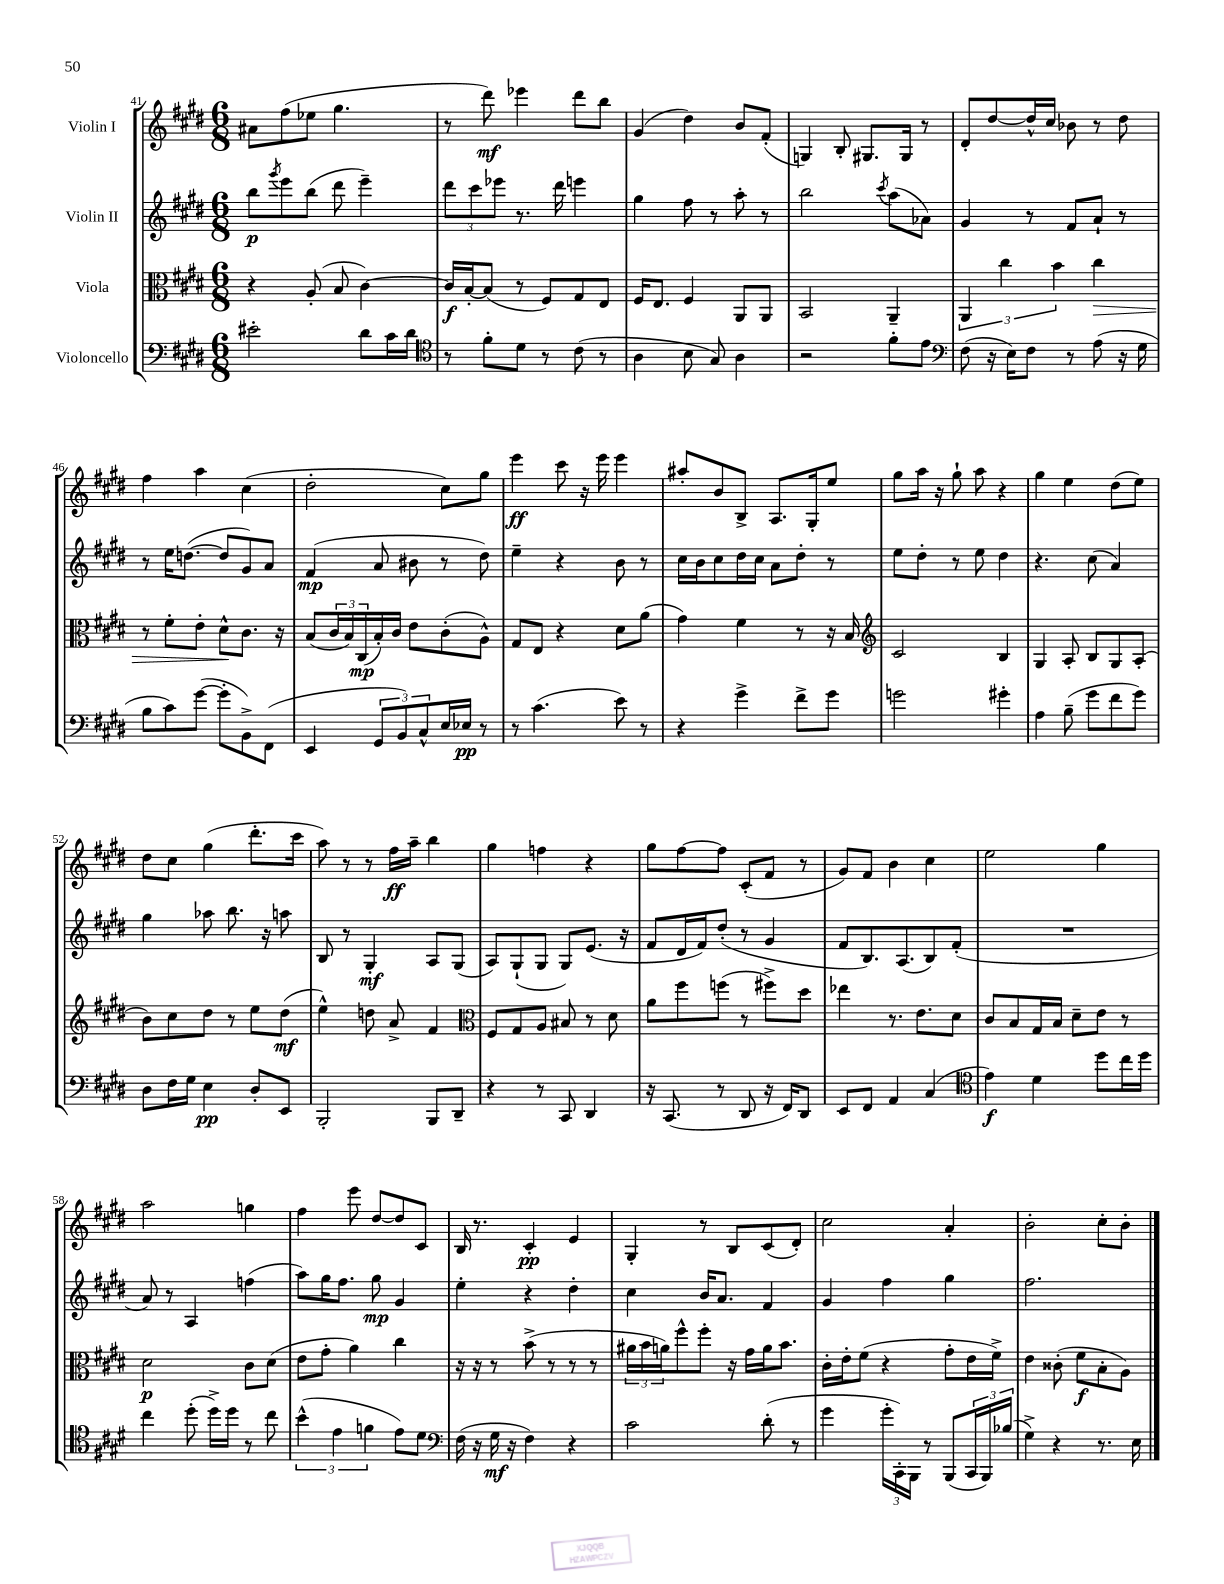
<<
\new StaffGroup <<
\new Staff = "s0" \with { instrumentName = "Violin I" } {
    \clef treble \key e \major \numericTimeSignature \time 6/8
    ais'8 fis''8( ees''8 gis''4. |
    r8 dis'''8\mf) ees'''4 dis'''8 b''8 |
    gis'4( dis''4) b'8 fis'8-.( |
    g4) b8-. gis8. gis16 r8 |
    dis'8-. dis''8~ dis''16-^ cis''16 bes'8 r8 dis''8 |
    fis''4 a''4 cis''4( |
    dis''2-. cis''8) gis''8 |
    e'''4\ff cis'''8 r16 e'''16 e'''4 |
    ais''8-. b'8 b8-> a8. gis16-. e''8 |
    gis''8 a''16 r16 gis''8-! a''8 r4 |
    gis''4 e''4 dis''8( e''8) |
    dis''8 cis''8 gis''4( dis'''8.-. cis'''16 |
    a''8) r8 r8 fis''16\ff a''16-- b''4 |
    gis''4 f''4 r4 |
    gis''8 fis''8~ fis''8 cis'8-.( fis'8 r8 |
    gis'8) fis'8 b'4 cis''4 |
    e''2 gis''4 |
    a''2 g''4 |
    fis''4 e'''8 dis''8~ dis''8 cis'8 |
    b16 r8. cis'4-.\pp e'4 |
    gis4-. r8 b8 cis'8( dis'8-.) |
    cis''2 a'4-. |
    b'2-. cis''8-. b'8-. \bar "|." |
}
\new Staff = "s1" \with { instrumentName = "Violin II" } {
    \clef treble \key e \major \numericTimeSignature \time 6/8
    b''8\p \acciaccatura { gis'''8 } e'''8 b''8( dis'''8 e'''4--) |
    \tuplet 3/2 { dis'''8 cis'''8 ees'''8 } r8. dis'''16 e'''4 |
    gis''4 fis''8 r8 a''8-. r8 |
    b''2 \acciaccatura { cis'''8 } a''8( aes'8) |
    gis'4 r8 fis'8 a'8-! r8 |
    r8 e''16 d''8.~( d''8 gis'8) a'8 |
    fis'4\mp( a'8 bis'8 r8 dis''8) |
    e''4-- r4 b'8 r8 |
    cis''16 b'16 cis''8 dis''16 cis''16 a'8 dis''8-. r8 |
    e''8 dis''8-. r8 e''8 dis''4 |
    r4. cis''8( a'4) |
    gis''4 aes''8 b''8. r16 a''8 |
    b8 r8 gis4-.\mf a8 gis8( |
    a8) gis8-!( gis8 gis8) e'8.( r16 |
    fis'8 dis'16 fis'16) dis''8-.( r8 gis'4 |
    fis'8 b8.) a8.( b8) fis'8-.( |
    R2. |
    a'8) r8 a4 f''4( |
    a''8) gis''16 fis''8. gis''8\mp gis'4 |
    e''4-. r4 dis''4-. |
    cis''4 b'16 a'8. fis'4 |
    gis'4 fis''4 gis''4 |
    fis''2. \bar "|." |
}
\new Staff = "s2" \with { instrumentName = "Viola" } {
    \clef alto \key e \major \numericTimeSignature \time 6/8
    r4 a8-.( b8 cis'4~) |
    cis'16\f b16~-. b8( r8 fis8) gis8 e8 |
    fis16 e8. fis4 a,8 a,8 |
    b,2 a,4-- |
    \tuplet 3/2 { a,4 cis''4 b'4 } cis''4\> |
    r8 fis'8-. e'8-. dis'8-^\! cis'8. r16 |
    b8( \tuplet 3/2 { cis'16 b16) cis16\mp( } b16-.) cis'16 e'8 cis'8-.( a8-^) |
    gis8 e8 r4 dis'8 a'8( |
    gis'4) fis'4 r8 r16 b16 |
    \clef treble cis'2 b4 |
    gis4 a8-. b8 gis8 a8-.( |
    b'8) cis''8 dis''8 r8 e''8 dis''8\mf( |
    e''4-^) d''8 a'8-> fis'4 |
    \clef alto fis8 gis8 a8 bis8 r8 dis'8 |
    a'8 fis''8 f''8( r8 fis''8->) dis''8 |
    ees''4 r8. e'8. dis'8 |
    cis'8 b8 gis16 b16 dis'8-- e'8 r8 |
    dis'2\p cis'8 dis'8( |
    e'8 gis'8-. a'4) cis''4 |
    r16 r16 r8 b'8->( r8 r8 r8 |
    \tuplet 3/2 { ais'16 b'16 a'16) } fis''8-^ fis''8-. r16 gis'16 a'16 b'8. |
    cis'16-. e'16-. fis'8( r4 gis'8-. e'16 fis'16->) |
    e'4 cisis'8-.( fis'8\f b8-. a8) \bar "|." |
}
\new Staff = "s3" \with { instrumentName = "Violoncello" } {
    \clef bass \key e \major \numericTimeSignature \time 6/8
    eis'2-. dis'8 cis'16 dis'16 |
    \clef tenor r8 fis'8-. dis'8 r8 cis'8( r8 |
    a4 b8 gis8) a4 |
    r2 fis'8-. e'8 |
    \clef bass fis8( r16 e16) fis8 r8 a8( r16 gis16 |
    b8 cis'8) gis'8~( gis'8-. b,8->) fis,8( |
    e,4 \tuplet 3/2 { gis,8 b,8) cis8-^ } e16 ees16\pp r8 |
    r8 cis'4.( e'8) r8 |
    r4 gis'4-> fis'8-> gis'8 |
    g'2 gis'4-. |
    a4 b8--( gis'8 fis'8 gis'8) |
    dis8 fis16 gis16 e4\pp dis8-. e,8 |
    b,,2-. b,,8 dis,8-- |
    r4 r8 cis,8 dis,4 |
    r16 cis,8.( r8 dis,8 r16 fis,16) dis,8 |
    e,8 fis,8 a,4 cis4( |
    \clef tenor e'4\f) dis'4 dis''8 cis''16 dis''16 |
    cis''4 dis''8-.( dis''16->) dis''16 r8 cis''8 |
    \tuplet 3/2 { b'4-^( e'4 f'4 } e'8) dis'8 |
    \clef bass fis16( r16 gis16\mf r16 fis4) r4 |
    cis'2 dis'8-.( r8 |
    gis'4 \tuplet 3/2 { gis'16-. cis,16-.) b,,16 } r8 b,,8( \tuplet 3/2 { cis,16 b,,16) bes16( } |
    gis4->) r4 r8. e16 \bar "|." |
}
>>
>>
\layout { \context { \Score currentBarNumber = #41 } }
